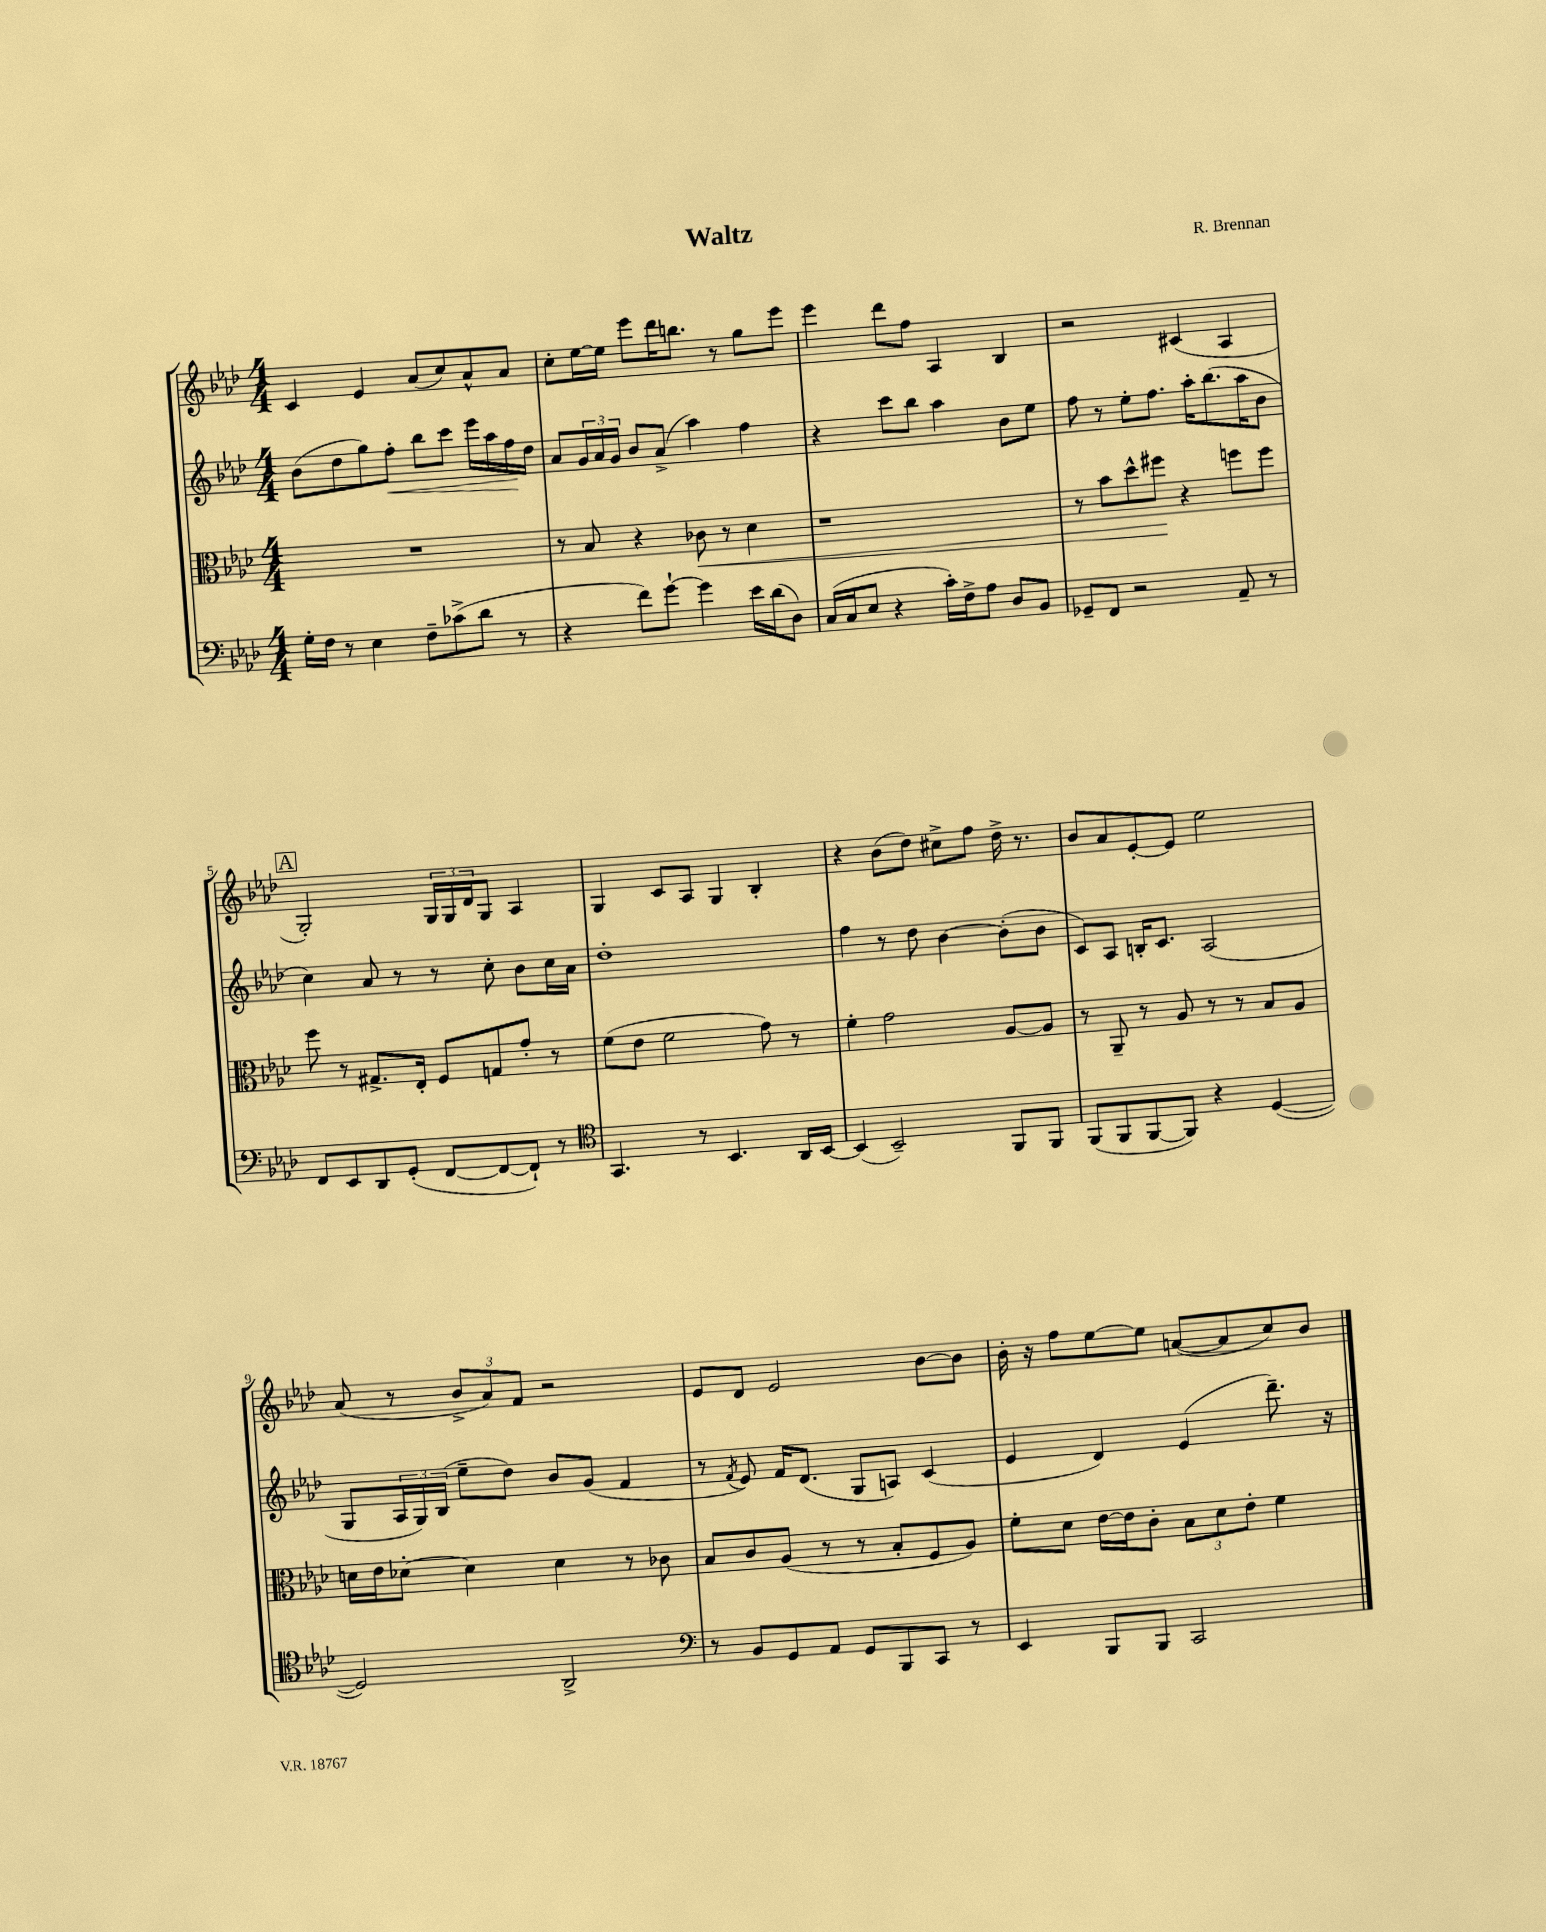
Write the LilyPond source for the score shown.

\header { title = "Waltz" composer = "R. Brennan" }
<<
\new StaffGroup <<
\new Staff = "s0" {
    \clef treble \key aes \major \numericTimeSignature \time 4/4
    c'4 ees'4 aes'8( c''8) aes'8-^ aes'8 |
    c''8-. ees''16~ ees''16 ees'''8 des'''16 b''8. r8 g''8 ees'''8 |
    ees'''4 des'''8 f''8 aes4 bes4 |
    r2 cis'4( aes4 |
    \mark \markup { \box "A" } g2-.) \tuplet 3/2 { g16 g16 des'16 } g8 aes4 |
    g4 c'8 aes8 g4 bes4-. |
    r4 bes'8( des''8) cis''8-> f''8 des''16-> r8. |
    bes'8 aes'8 ees'8~-. ees'8 ees''2 |
    aes'8( r8 \tuplet 3/2 { bes'8-> aes'8) f'8 } r2 |
    ees'8 des'8 ees'2 bes'8~ bes'8 |
    bes'16-. r16 f''8 ees''8~ ees''8 a'8~( a'8 c''8) bes'8 \bar "|." |
}
\new Staff = "s1" {
    \clef treble \key aes \major \numericTimeSignature \time 4/4
    bes'8( des''8 g''8) f''8-.\< bes''8 c'''8 ees'''16 aes''16 f''16\! des''16 |
    aes'8 \tuplet 3/2 { g'16 aes'16 g'16 } bes'8 aes'8->( aes''4) f''4 |
    r4 c'''8 bes''8 aes''4 bes'8 ees''8 |
    f''8 r8 ees''8-. f''8. aes''16-. bes''8.( aes''16 bes'8 |
    \mark \markup { \box "A" } c''4) aes'8 r8 r8 c''8-. bes'8 c''16 aes'16 |
    des''1-. |
    f''4 r8 des''8 bes'4~ bes'8-.( bes'8 |
    c'8) aes8 b16-. c'8. aes2( |
    g8 \tuplet 3/2 { aes16 g16) bes16( } ees''8-- des''8) bes'8 g'8( f'4 |
    r8 \acciaccatura { f'8 } ees'8) f'16 des'8.( g8 a8) c'4( |
    ees'4 des'4) ees'4( des'''8.--) r16 \bar "|." |
}
\new Staff = "s2" {
    \clef alto \key aes \major \numericTimeSignature \time 4/4
    R1 |
    r8 bes8 r4 ces'8\< r8 des'4 |
    r1 |
    r8 bes'8 des''8-^ fis''8\! r4 f''8 f''8 |
    \mark \markup { \box "A" } f''8 r8 gis8.-> ees16-. f8 g8 g'8-. r8 |
    f'8( ees'8 f'2 g'8) r8 |
    f'4-. g'2 aes8~ aes8 |
    r8 aes,8-- r8 aes8 r8 r8 bes8 aes8 |
    d'16 ees'16 des'8~-. des'4 des'4 r8 ces'8 |
    bes8 c'8 aes8( r8 r8 bes8-. f8 aes8) |
    f'8-. des'8 ees'16~ ees'16 c'8-. \tuplet 3/2 { bes8 des'8 ees'8-. } f'4 \bar "|." |
}
\new Staff = "s3" {
    \clef bass \key aes \major \numericTimeSignature \time 4/4
    g16-. f16 r8 ees4 f8-- ces'8->( des'8 r8 |
    r4 f'8) g'8~-! g'4 ees'16 des'16( des8) |
    c16( c16 ees8 r4 c'16-.) f16-> aes8 des8 bes,8 |
    ges,8-- f,8 r2 aes,8-- r8 |
    \mark \markup { \box "A" } f,8 ees,8 des,8 g,8-.( f,8~ f,8~ f,8-!) r8 |
    \clef tenor g,4. r8 bes,4. aes,16 bes,16~ |
    bes,4( bes,2--) f,8 f,8 |
    f,8( f,8 f,8~ f,8) r4 des4~( |
    des2) aes,2-> |
    \clef bass r8 bes,8 g,8 aes,8 g,8 bes,,8 c,8 r8 |
    ees,4 bes,,8 bes,,8 c,2 \bar "|." |
}
>>
>>
